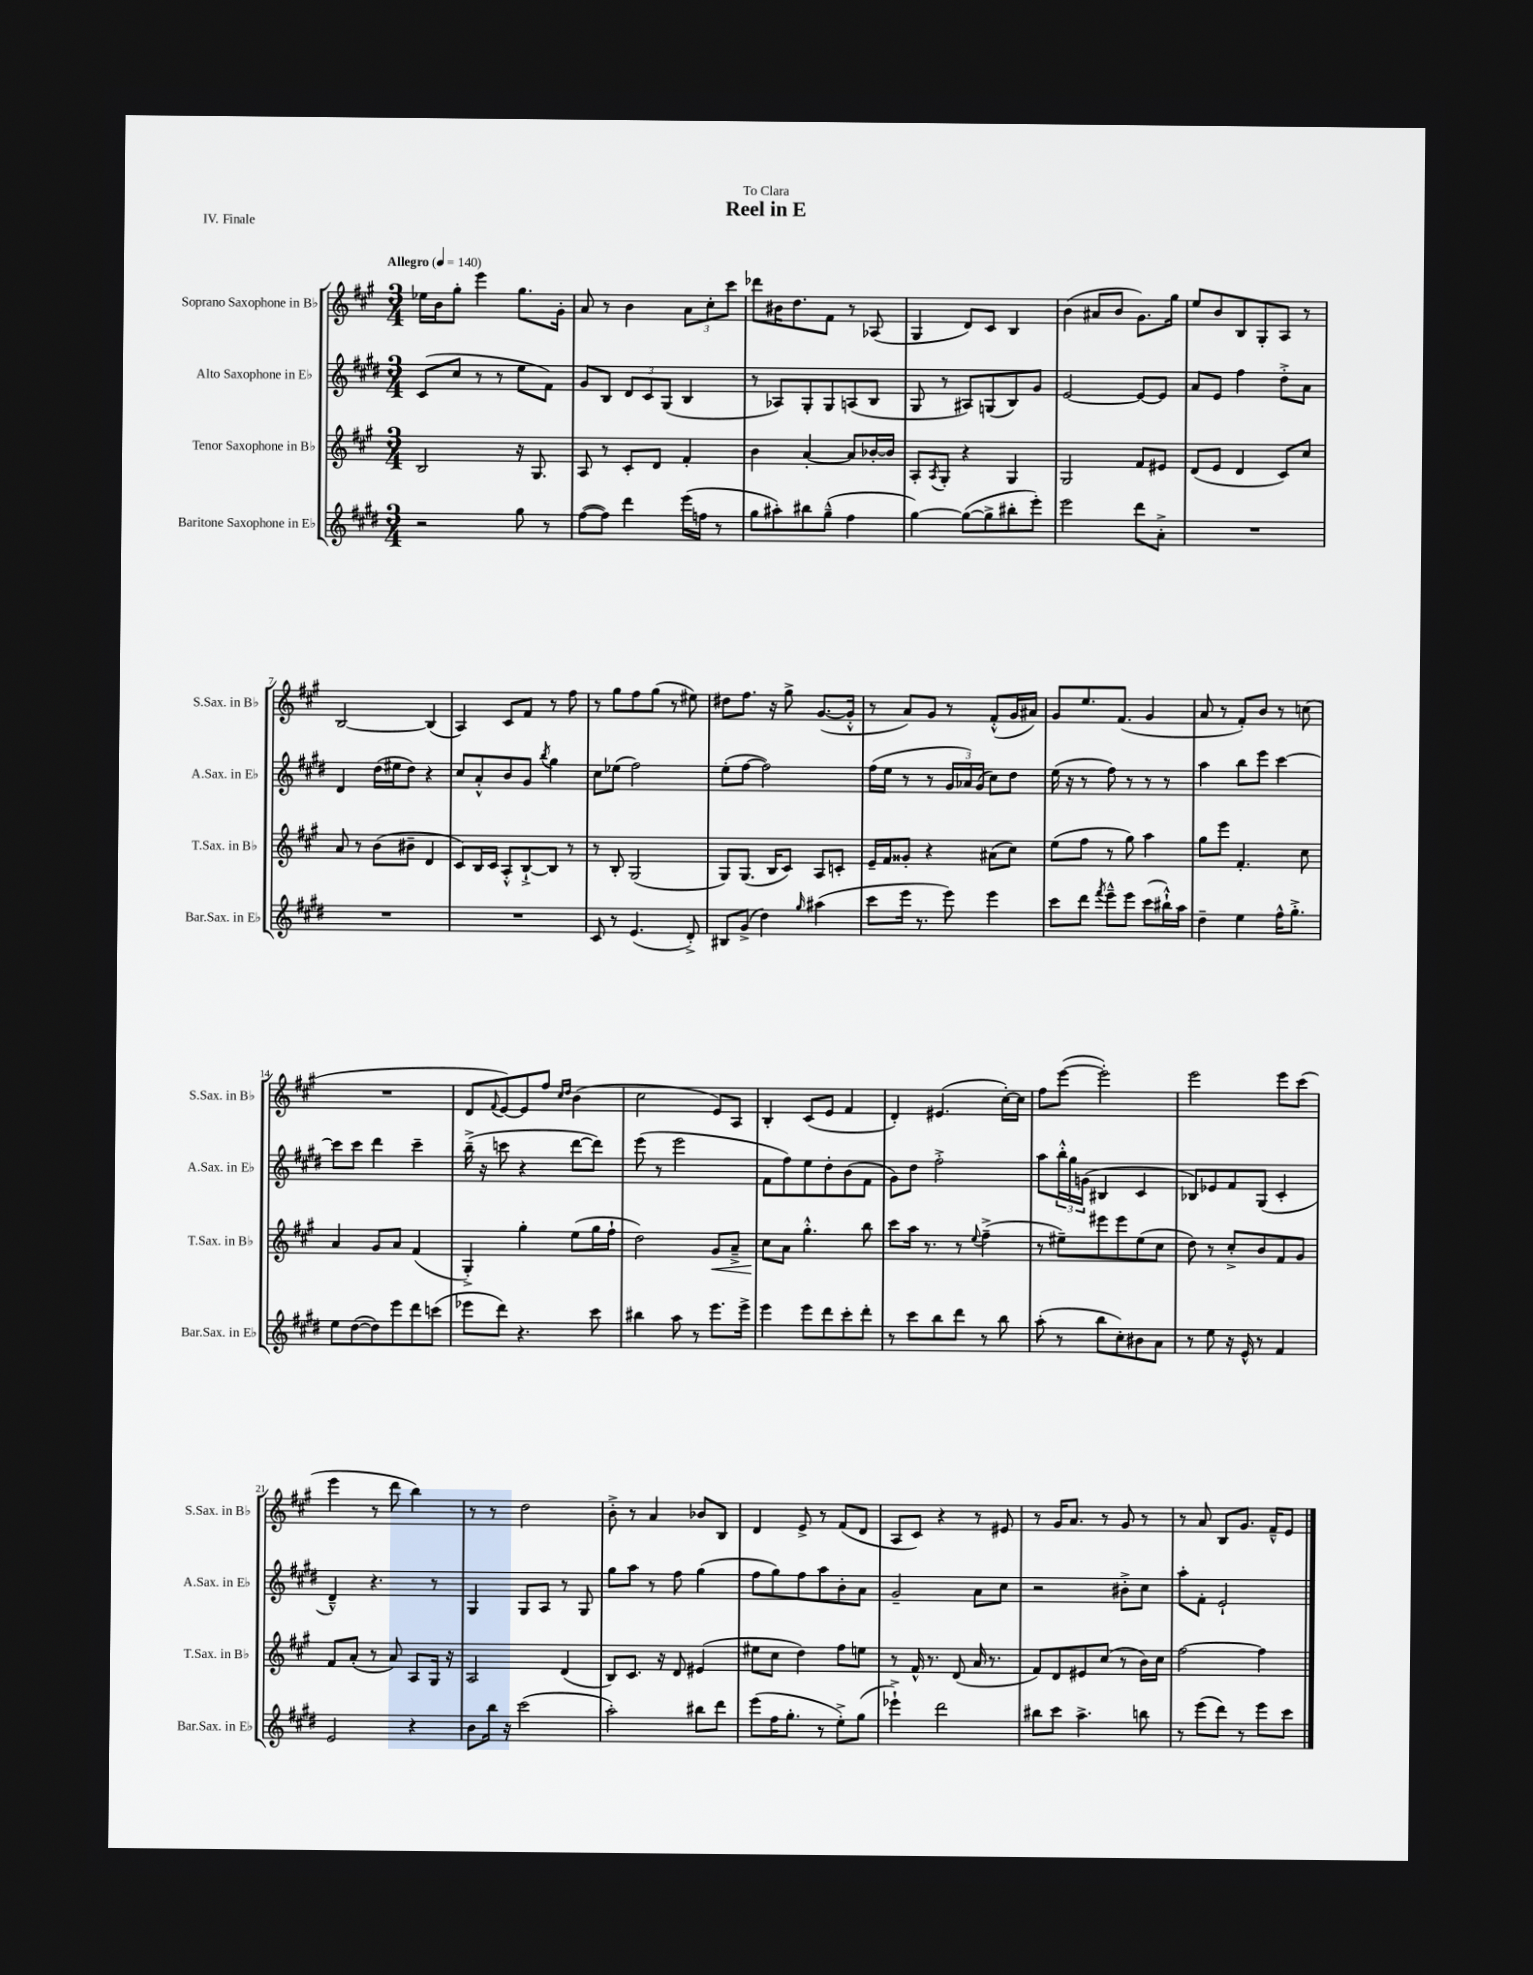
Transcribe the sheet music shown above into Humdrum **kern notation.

**kern	**kern	**dynam	**kern	**kern
*part4	*part3	*part3	*part2	*part1
*staff4	*staff3	*staff3	*staff2	*staff1
*I"Baritone Saxophone in E♭	*I"Tenor Saxophone in B♭	*	*I"Alto Saxophone in E♭	*I"Soprano Saxophone in B♭
*I'Bar.Sax. in E♭	*I'T.Sax. in B♭	*	*I'A.Sax. in E♭	*I'S.Sax. in B♭
*clefG2	*clefG2	*	*clefG2	*clefG2
*k[f#c#g#d#]	*k[f#c#g#]	*	*k[f#c#g#d#]	*k[f#c#g#]
*M3/4	*M3/4	*	*M3/4	*M3/4
*MM140	*MM140	*	*MM140	*MM140
=1	=1	=1	=1	=1
!	!	!	!	!LO:TX:a:B:t=Allegro
2r	2B/	.	(8c#/L	16ee-X\LL
.	.	.	.	16b\J
.	.	.	8cc#/J	8gg#'\J
.	.	.	8r	4eee\
.	.	.	8r	.
8gg#\	16r	.	8ee\L	8.gg#\L
.	8.G#/	.	.	.
8r	.	.	8f#\J)	.
.	.	.	.	16g#'\Jk
=2	=2	=2	=2	=2
([8ff#\L	8A/	.	8g#/L	8a/
8ff#\J])	8r	.	8B/J	8r
4ddd#\	8c#'/L	.	12d#/L	4b\
.	.	.	12c#/	.
.	8d/J	.	.	.
.	.	.	(12G#/J	.
(16eee\LL	4f#'/	.	4B/	12a\L
16ffn\JJ	.	.	.	.
.	.	.	.	12cc#'\
8r	.	.	.	.
.	.	.	.	12ccc#\J
=3	=3	=3	=3	=3
8gg#\L	4b\	.	8r	8ddd-X\L
8aa#X'\)	.	.	8A-X/L)	16b#X\K
.	.	.	.	8.dd\
8bb#X\	[4a'/	.	8G#'/	.
(8gg#~^^\J	.	.	8G#/	8f#\J
4ff#\	8a/L]	.	(8An/	8r
.	[16b-X'/L	.	8B/J	(8A-X/
.	16b-/JJ]	.	.	.
=4	=4	=4	=4	=4
[4gg#\)	8A'/L	.	8G#/	4G#/
.	8qA/	.	.	.
.	8G#'/J	.	8r	.
(8gg#\L_	4r	.	8A#X/L)	8d/L)
8gg#^\]	.	.	(8Gn/	8c#/J
8bb#X'\	4G#/	.	8B/)	4B/
8eee'\J)	.	.	8g#/J	.
=5	=5	=5	=5	=5
2eee\	2G#/	.	[2e/	(4b\
.	.	.	.	8a#X/L
.	.	.	.	8b/J
8ddd#\L	8f#/L	.	8e/L_	8.g#\L)
8a'^\J	8e#X/J	.	8e/J]	.
.	.	.	.	16gg#\Jk
=6	=6	=6	=6	=6
2.r	(8d/L	.	8a/L	8ee/L
.	8e/J	.	8e/J	8b/
.	4d/	.	4ff#\	8B/
.	.	.	.	8G#'/
.	8c#/L)	.	8dd#'^\L	8A/J
.	8cc#/J	.	8a\J	8r
!!LO:LB:g=z
=7	=7	=7	=7	=7
2.r	8a/	.	4d#/	[2B/
.	8r	.	.	.
.	(8b\L	.	(16dd#\LL	.
.	.	.	16ee#X\J	.
.	8b#X~\J	.	8dd#\J)	.
.	4d/	.	4r	(4B/]
=8	=8	=8	=8	=8
2.r	8c#/L)	.	8cc#/L	4A/)
.	16B/L	.	8a'^^/	.
.	16c#/JJ	.	.	.
.	8A'^^/L	.	8b/	8c#/L
.	[8B`^/	.	8g#/J	8f#/J
.	.	.	8qbb/	.
.	8B/J]	.	4gg#\	8r
.	8r	.	.	8ff#\
=9	=9	=9	=9	=9
8c#/	8r	.	8cc#\L	8r
8r	8B'/	.	(8ee-X\J	8gg#\L
(4.e/	(2G#/	.	2ff#\)	8ff#\
.	.	.	.	(8gg#\J
.	.	.	.	8r
8d#'^/)	.	.	.	8ee#X\)
=10	=10	=10	=10	=10
8B#X/L	8G#/L)	.	(8ee'\L	8dd#X\L
(8g#^/J	(8.G#/J	.	[8ff#\J	8.ff#\J
4dd#\)	.	.	2ff#\])	.
.	16B/KL	.	.	16r
.	8c#/J)	.	.	8gg#^\
16qqgg#/	.	.	.	.
(4aa#X\	8A/L	.	.	([8.g#/L
.	8cn'/J	.	.	.
.	.	.	.	16g#'^^/Jk]
=11	=11	=11	=11	=11
8ccc#\L	16e~/LL	.	(16ff#\LL	8r
.	16f#/J	.	16ee\JJ	.
16eee\Jk	8g##X'/J	.	8r	8a/L)
8.r	.	.	.	.
.	4r	.	8r	8g#/J
8eee\)	.	.	24g#/LL	8r
.	.	.	24a-X/)	.
.	.	.	(24g#/JJ	.
4eee\	(8a#X\L	.	8cc#\L)	(8f#'^^/L
.	8cc#\J)	.	8dd#\J	16g#/L
.	.	.	.	16a#X/JJ)
=12	=12	=12	=12	=12
8ccc#\L	(8ee\L	.	(16ee\	8g#/L
.	.	.	16r	.
8ddd#\J	8ff#\J	.	8r	8.ee/
8qfff#/	.	.	.	.
8eee~^^\L	8r	.	8ff#\)	.
.	.	.	.	(8.f#/J
8eee\J	8gg#\)	.	8r	.
(8ccc#\L	4aa\	.	8r	4g#/
16bb#X`^^\L)	.	.	8r	.
16aa\JJ	.	.	.	.
=13	=13	=13	=13	=13
4dd#~\	8gg#\L	.	4aa\	8a/
.	8eee\J	.	.	8r
4ee\	4.f#'/	.	8bb\L	8f#'/L)
.	.	.	8eee\J	8b/J
16ff#^^\KL	.	.	[4ccc#\	8r
8.gg#'^\J	.	.	.	.
.	8cc#\	.	.	(8ccn\
!!LO:LB:g=z
=14	=14	=14	=14	=14
8ee\L	4a/	.	8ccc#\L]	2.r
([8dd#\	.	.	8ccc#\J	.
8dd#\])	8g#/L	.	4ddd#\	.
8eee\	8a/J	.	.	.
8ddd#\	(4f#/	.	4ccc#~\	.
(8cccn\J	.	.	.	.
=15	=15	=15	=15	=15
8eee-X\L	4G#'^/)	.	(16bb~^\	8d/L
.	.	.	16r	.
.	.	.	.	8qqf#/
8ddd#\J)	.	.	8cccn\	[8e/)
4.r	4gg#'\	.	4r	8e/]
.	.	.	.	8ff#/J
.	.	.	.	16qqcc#/LL
.	.	.	.	16qqdd/JJ
.	(8ee\L	.	[8ddd#\L	(4b\
8ccc#\	16gg#\L	.	8ddd#\J])	.
.	16ff#`\JJ	.	.	.
=16	=16	=16	=16	=16
4bb#X\	2dd\)	.	(8eee\	2cc#\
.	.	.	8r	.
8aa\	.	.	2eee\	.
8r	.	.	.	.
!	!	!LO:HP:b	!	!
8.eee\L	8g#/L	<	.	8e/L)
.	8a~^/J	.	.	8A/J
16eee^\Jk	.	.	.	.
=17	=17	=17	=17	=17
4eee\	8cc#\L	.	8f#\L	4B'/
.	8a\J	[	8ff#\)	.
8eee\L	4.gg#'^^\	.	8ee\	(8c#/L
8ddd#\	.	.	8dd#'\	8e/J
8ccc#'\	.	.	(8b\	4f#/
8ddd#'\J	8bb\	.	8f#\J	.
=18	=18	=18	=18	=18
8r	8ccc#\L	.	8g#\L)	4d'/)
8ccc#\L	16aa\Jk	.	8dd#\J	.
.	8.r	.	.	.
8bb\	.	.	2ff#'^\	(4.e#X/
8ddd#\J	8r	.	.	.
.	8qqee/	.	.	.
8r	(4ff#~^\	.	.	.
8bb\	.	.	.	[16cc#'\LL)
.	.	.	.	16cc#\JJ]
=19	=19	=19	=19	=19
(8aa'\	8r	.	8aa\L	8ff#\L
8r	8ee#X~\L)	.	24bb'^^\L	([8eee\J
.	.	.	24gg#\	.
.	.	.	(24gn\JJ	.
8bb\L	8eee#X\	.	4B#X/	2eee'\])
8cc#'\)	8eee#\	.	.	.
8b#X\	(8ee#\	.	4c#/	.
8a\J	8cc#\J	.	.	.
=20	=20	=20	=20	=20
8r	8dd\)	.	8B-X/L)	2eee\
8ee\	8r	.	8e-X/	.
16r	8cc#'^/L	.	8f#/	.
16e^^/	.	.	.	.
8r	8b/	.	(8G#/J	.
4f#/	8f#/	.	4c#'/	8eee\L
.	8g#/J	.	.	(8ccc#\J
!!LO:LB:g=z
=21	=21	=21	=21	=21
2e/	8f#/L	.	4d#~^^/)	4eee\
.	(8a'/J	.	.	.
.	8r	.	4.r	8r
.	8a/)	.	.	8ddd\
4r	8A/L	.	.	4bb\)
.	16G#/Jk	.	8r	.
.	16r	.	.	.
=22	=22	=22	=22	=22
8b\L	2A/	.	4G#/	8r
16bb\Jk	.	.	.	8r
16r	.	.	.	.
(2ccc#\	.	.	8G#/L	2dd\
.	.	.	8A/J	.
.	(4d/	.	8r	.
.	.	.	8G#/	.
=23	=23	=23	=23	=23
2aa'\)	8B/L)	.	8gg#\L	8b'^\
.	8.c#/J	.	8aa\J	8r
.	.	.	8r	4a/
.	16r	.	.	.
.	8d/	.	8ff#\	.
8bb#X\L	(4e#X/	.	(4gg#\	8b-X/L
8ddd#\J	.	.	.	8B/J
=24	=24	=24	=24	=24
(8eee\L	8ee#X\L	.	8ff#\L	4d/
16ff#\K	8cc#\J	.	8gg#\)	.
8.gg#'\J	.	.	.	.
.	4dd\)	.	8ff#\	8e^/
8r	.	.	8aa\	8r
8ee'^\L)	8ff#\L	.	8b'\	(8f#/L
(8gg#\J	8een\J	.	8a\J	8d/J
=25	=25	=25	=25	=25
4eee-X`^\)	8r	.	2g#~/	8A/L
.	16f#^^/	.	.	8c#/J)
.	8.r	.	.	.
2ddd#\	.	.	.	4r
.	(8d/	.	.	.
.	16a/	.	8a\L	8r
.	8.r	.	.	.
.	.	.	8cc#\J	8e#X/
=26	=26	=26	=26	=26
8bb#X\L	8f#/L)	.	2r	8r
8ccc#\J	8d/	.	.	16g#/KL
.	.	.	.	8.a/J
4.aa^\	8e#X/	.	.	.
.	(8cc#/J	.	.	8r
.	8r	.	8b#X'^\L	8g#/
8bbn\	16b\LL)	.	8cc#\J	8r
.	16cc#\JJ	.	.	.
=27	=27	=27	=27	=27
8r	[2ff#\	.	8aa'\L	8r
(8eee\L	.	.	8f#'\J	8a/
8ddd#\J)	.	.	2e`/	8B/L
8r	.	.	.	8.g#/J
8eee\L	4ff#\]	.	.	.
.	.	.	.	16f#~^^/KL
8ccc#\J	.	.	.	8e/J
==	==	==	==	==
*-	*-	*-	*-	*-
